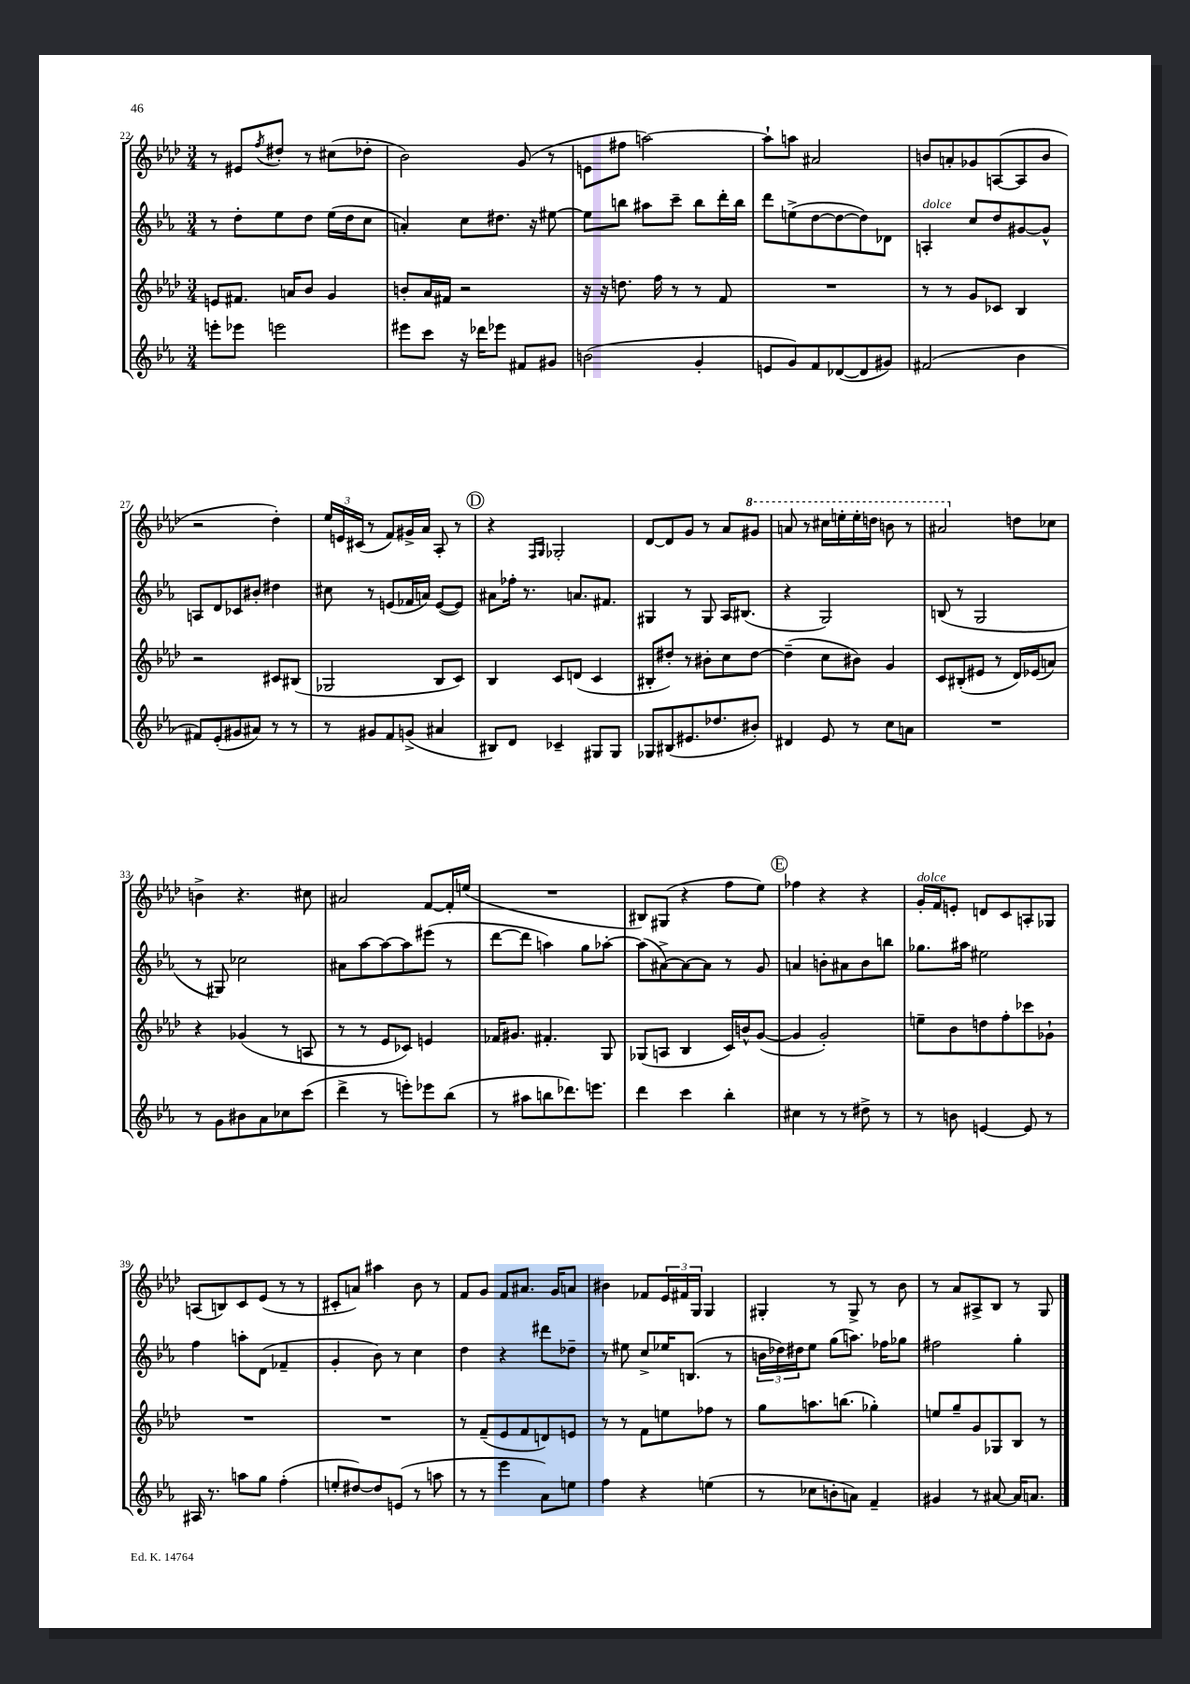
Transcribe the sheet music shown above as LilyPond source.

<<
\new StaffGroup <<
\new Staff = "s0" {
    \clef treble \key aes \major \numericTimeSignature \time 3/4
    r8 eis'8 \acciaccatura { f''8 } dis''8-. r8 cis''8( des''8-. |
    bes'2) g'8( r8 |
    e'8 fis''8 a''2~) |
    a''8-! a''8 ais'2 |
    b'8 a'8-. ges'8 a8~( a8 b'8 |
    r2 des''4-.) |
    \tuplet 3/2 { ees''16 e'16 cis'16( } r8 f'8) gis'16-> aes'16 aes8-. r8 |
    \mark \markup { \circle "D" } r4 \grace { f16 g16 } ges2-. |
    des'8~ des'8 g'8 r8 aes'8 \ottava #1 gis''8 |
    a''8 r8 cis'''16 e'''16-. e'''16-. d'''16 b''8 r8 |
    ais''2 \ottava #0 d''8 ces''8 |
    b'4-> r4. cis''8 |
    ais'2 f'8~ f'16-. e''16( |
    R2. |
    bis8) gis8( r4 f''8 ees''8) |
    \mark \markup { \circle "E" } fes''4 r4 r4 |
    g'16-.^\markup { \italic "dolce" } f'16 e'8-. d'8 c'8 a8-. ges8 |
    a8( b8) c'8 ees'8( r8 r8 |
    cis'8-. a'8) ais''4 bes'8 r8 |
    f'8 g'8 f'8 ais'8. g'16 a'8 |
    bis'4 fes'8 \tuplet 3/2 { ees'16 fis'16 g16 } g4 |
    gis4-. r8 gis8-> r8 bes'8 |
    r8 aes'8 ais8-> bes8 r8 g8 \bar "|." |
}
\new Staff = "s1" {
    \clef treble \key ees \major \numericTimeSignature \time 3/4
    r8 d''8-. ees''8 d''8 ees''16( d''16 c''8 |
    a'4-.) c''8 dis''8. r16 eis''8~ |
    eis''8 b''8 ais''8 c'''8-- b''8 d'''16-. b''16 |
    d'''8 e''8->( d''8~ d''8~ d''8) des'8 |
    a4-.^\markup { \italic "dolce" } c''8 d''8 gis'8~ gis'8-^ |
    a8 d'8 ces'8 bis'8-. dis''4 |
    cis''8 r8 e'8( fes'16 a'16) e'8~( e'8) |
    \mark \markup { \circle "D" } ais'8 fes''16-. r8. a'8. fis'8. |
    gis4 r8 gis8 aes16 bis8.( |
    r4 g2) |
    b8( r8 g2 |
    r8 gis8) ces''2 |
    ais'8 aes''8~ aes''8~ aes''8 eis'''8( r8 |
    d'''8~ d'''8 a''4) g''8 aes''8~-. |
    aes''8( ais'8~->) ais'8~ ais'8 r8 g'8 |
    \mark \markup { \circle "E" } a'4 b'8-. ais'8 b'8 b''8 |
    ges''8. ais''16 eis''2 |
    f''4 a''8-. d'8( fes'4-- |
    g'4-. bes'8) r8 c''4 |
    d''4 r4 dis'''8 des''8-- |
    r8 eis''8 c''8-> ees''16 b8.( r8 |
    \tuplet 3/2 { b'16 des''16) dis''16 } ees''8 g''8( a''8.) fes''16 ges''8 |
    fis''2 g''4-. \bar "|." |
}
\new Staff = "s2" {
    \clef treble \key aes \major \numericTimeSignature \time 3/4
    e'8 fis'8. a'16 bes'8 g'4 |
    b'8-. aes'16 fis'16 r2 |
    r16 r16 d''8. f''16 r8 r8 f'8 |
    R2. |
    r8 r8 g'8 ces'8 bes4 |
    r2 cis'8 bis8( |
    ges2 bes8 c'8) |
    \mark \markup { \circle "D" } bes4 c'8 d'8( c'4 |
    bis8-. dis''8-.) r8 bis'8-. c''8 dis''8~ |
    dis''4--( c''8 bis'8) g'4 |
    c'8 bis8-.( eis'8 r8 des'16) ees'16( a'8) |
    r4 ges'4( r8 a8 |
    r8 r8 ees'8 ces'8) e'4 |
    fes'16 gis'8. fis'4.-. g8 |
    ges8( a8 bes4 c'16) b'16-^ g'8~( |
    \mark \markup { \circle "E" } g'4 g'2-.) |
    e''8-- bes'8 d''8 f''8-. ces'''8 ges'8-! |
    R2. |
    R2. |
    r8 f'8--( ees'8 f'8 d'8) e'8 |
    r8 r8 f'8 e''8 fes''8 r8 |
    g''8 a''8. b''8.( ges''4-.) |
    e''8 g''8-- g'8 ges8 bes8 r8 \bar "|." |
}
\new Staff = "s3" {
    \clef treble \key ees \major \numericTimeSignature \time 3/4
    e'''8-. ees'''8 e'''2 |
    eis'''8 c'''8 r16 des'''16 ees'''8 fis'8 gis'8 |
    b'2( g'4-. |
    e'8 g'8) f'8 des'8~( des'8 gis'8) |
    fis'2( bes'4 |
    fis'8) ees'8-.( gis'8 ais'8) r8 r8 |
    r8 gis'8 f'8 g'8->( ais'4 |
    \mark \markup { \circle "D" } bis8) d'8 ces'4-- gis8 gis8 |
    ges8 bis8( eis'8. des''8. bis'8-.) |
    dis'4 ees'8 r8 c''8 a'8 |
    R2. |
    r8 g'8 bis'8 aes'8 ces''8 c'''8( |
    d'''4-> r8 e'''8-.) ees'''8 bes''8( |
    r8 ais''8 b''8 des'''8.) e'''8. |
    d'''4 c'''4 bes''4-. |
    \mark \markup { \circle "E" } cis''4 r8 r8 dis''8-> r8 |
    r8 b'8 e'4~ e'8 r8 |
    ais16 r8. a''8 g''8 f''4-.( |
    e''8-. dis''8~) dis''8 e'8( r8 a''8 |
    r8 r8 ees'''4 aes'8) e''8 |
    f''4 r4 e''4( |
    r8 ces''8 b'8-. a'8) f'4-- |
    gis'4 r8 ais'8~ ais'16 a'8. \bar "|." |
}
>>
>>
\layout { \context { \Score currentBarNumber = #22 } }
